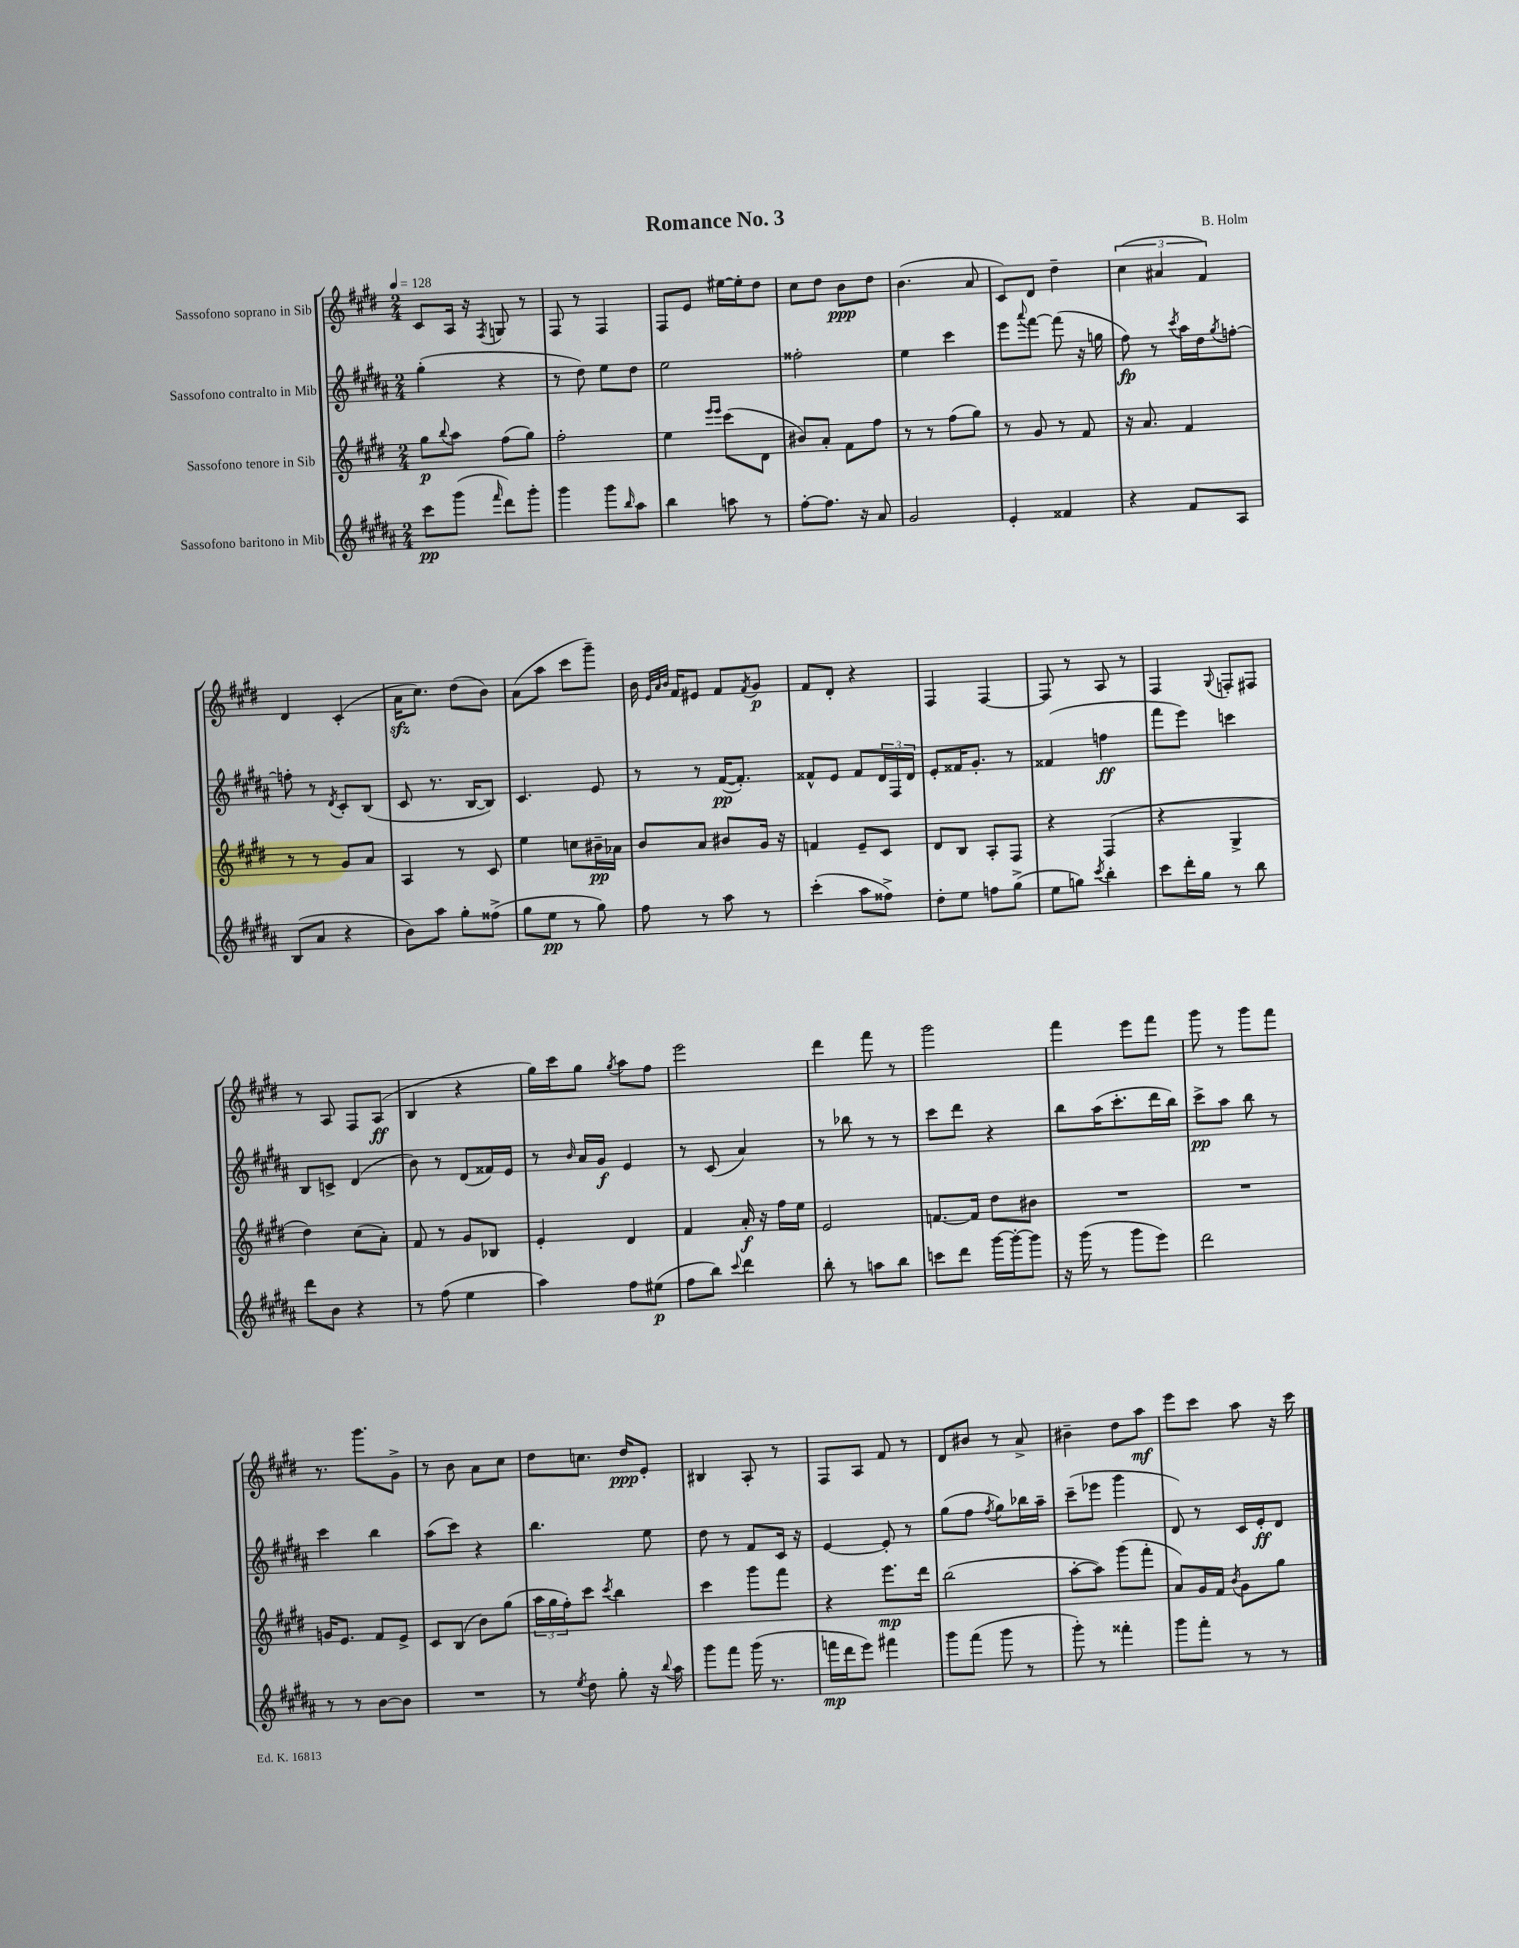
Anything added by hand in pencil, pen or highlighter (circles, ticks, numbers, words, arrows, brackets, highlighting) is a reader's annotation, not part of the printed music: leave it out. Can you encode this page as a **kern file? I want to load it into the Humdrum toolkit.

**kern	**kern	**kern	**kern
*staff4	*staff3	*staff2	*staff1
*clefG2	*clefG2	*clefG2	*clefG2
*k[f#c#g#d#a#]	*k[f#c#g#d#]	*k[f#c#g#d#a#]	*k[f#c#g#d#]
*M2/4	*M2/4	*M2/4	*M2/4
*MM128	*MM128	*MM128	*MM128
8ccc#\L	8gg#\L	(4gg#'\	8c#/L
.	8qqbb/	.	.
(8ggg#\J	8aa\J	.	16A/Jk
.	.	.	16r
16qqfff#/	.	.	8qF#/
8ddd#\L)	(8ff#\L	4r	8G/
8ggg#'\J	8gg#\J)	.	8r
=	=	=	=
4ggg#\	2ff#'\	8r	8F#/
.	.	8dd#\)	8r
8ggg#\L	.	8ee\L	4F#/
16qqbb/	.	.	.
8aa#\J	.	8dd#\J	.
=	=	=	=
4bb\	4ee\	2ee\	8F#/L
.	.	.	8e/J
.	16qqeee/LL	.	.
.	16qqeee/JJ	.	.
8aa\	(8ccc#\L	.	[16ee#\LL
.	.	.	16ee#'\]J
8r	8d#\J	.	8dd#\J
=	=	=	=
[8ff#'\L	8b#/L)	2ff##'\	8cc#\L
8.ff#\]J	8a'/J	.	8dd#\J
.	8f#\L	.	8b\L
16r	.	.	.
8a#/	8ff#\J	.	8dd#\J
=	=	=	=
2g#/	8r	4ee\	(4.b\
.	8r	.	.
.	(8ff#\L	4ccc#\	.
.	8gg#\J)	.	8a/
=	=	=	=
4e'/	8r	8eee\L	8c#/L)
.	.	8qqaaa#/	.
.	8g#/	[8fff#\J	8d#/J
4f##/	8r	(8fff#\]	4dd#~\
.	8f#/	16r	.
.	.	16gg\	.
=	=	=	=
4r	16r	8ff#\)	(6cc#\
.	8.a/	.	.
.	.	8r	.
.	.	.	6a#/
.	.	8qccc#/	.
8f#/L	4f#/	16aa#\LL	.
.	.	16dd#\J	.
.	.	.	6f#/)
.	.	8qgg#/	.
8A#/J	.	[8ff'\J	.
=	=	=	=
(8B/L	8r	8ff'\]	4d#/
8a#/J	8r	8r	.
.	.	8qd#/	.
4r	8g#/L	8c#'/L	(4c#'/
.	8a/J	(8B/J	.
=	=	=	=
8b\L)	4A/	8c#/	16a\LK
.	.	.	8.cc#\J)
8aa#\J	.	8.r	.
8gg#'\L	8r	.	(8dd#\L
.	.	[16B/LK	.
(8ff##^\J	8c#/	8B/]J)	8b\J)
=	=	=	=
8gg#\L	4ee\	4.c#/	(8a\L
8ee\J	.	.	8aa\J
8r	8cc\L	.	8ccc#\L
8gg#\)	16b#~\L	8e/	8ggg#~\J)
.	16a-\JJ	.	.
=	=	=	=
8ff#\	8b/L	8r	16b\
.	.	.	32qqe/LLL
.	.	.	32qqa/
.	.	.	32qqb/JJJ
.	.	.	16f#/LK
8r	8a/J	8r	8e#/J
8aa#\	8b#/L	([16f#/LK	8f#/L
.	.	8.f#'/]J)	.
.	.	.	8qf#/
8r	16g#/Jk	.	8g#/J
.	16r	.	.
=	=	=	=
(4ccc#'\	4f/	8f##^^/L	8f#/L
.	.	8e/J	8d#'/J
8aa#\L	8e~/L	8f##/L	4r
8ff##^\J)	8c#/J	24d#/L	.
.	.	24F#/	.
.	.	24d#/JJ	.
=	=	=	=
8dd#'\L	8d#/L	8e'/L	4F#/
8ee\J	8B/J	16f##/K	.
.	.	8.g#'/J	.
8ff\L	8A'/L	.	[4F#/
(8gg#^\J	8F#/J	8r	.
=	=	=	=
8ee\L	4r	(4f##/	8F#/]
8gg\J)	.	.	8r
8qccc#/	.	.	.
4bb'\	(4F#/	4ff\	8A/
.	.	.	8r
=	=	=	=
8ccc#\L	4r	8fff#\L	4F#/
16ddd#'\L	.	8eee\J)	.
16gg#\JJ	.	.	.
.	.	.	8qqG#/
8r	4G#^/	4ccc\	8F'/L
8bb\	.	.	8F#/J
=	=	=	=
8ddd#\L	4dd#\)	8B/L	8r
8b\J	.	8c^/J	8A/
4r	(8cc#\L	(4d#/	8F#/L
.	8a'\J)	.	(8A/J
=	=	=	=
8r	8f#/	8b\)	4B/
(8ff#\	8r	8r	.
4ee\	8g#/L	(8d#/L	4r
.	8B-/J	16f##/L)	.
.	.	16e/JJ	.
=	=	=	=
4aa#\)	4e'/	8r	16gg#\LL)
.	.	.	16ccc#\J
.	.	16qqb/	.
.	.	16a#/LL	8gg#\J
.	.	16g#/JJ	.
.	.	.	8qgg#/
8ff#\L	4d#/	4e/	8aa\L
(8ee#\J	.	.	8ff#\J
=	=	=	=
8ff#\L	4f#/	8r	2eee\
8bb\J)	.	(8c#/	.
8qqccc#/	.	.	.
4ddd#\	16a'/	4a#/)	.
.	16r	.	.
.	16ff#\LL	.	.
.	16ee\JJ	.	.
=	=	=	=
8bb'\	2e/	8r	4ddd#\
8r	.	8bb-\	.
8aa\L	.	8r	8fff#\
8bb\J	.	8r	8r
=	=	=	=
8ccc\L	[8.f/L	8ccc#\L	2ggg#\
8ddd#\J	.	8ddd#\J	.
.	16f/]Jk	.	.
[16ggg#\LL	8dd#\L	4r	.
16ggg#'\_J	.	.	.
8ggg#\]J	8b#\J	.	.
=	=	=	=
16r	2r	8bb\L	4fff#\
(16ggg#\	.	.	.
8r	.	(16aa#\K	.
.	.	8.ccc#'\	.
8ggg#\L	.	.	8eee\L
8eee\J)	.	16ddd#\L	8fff#\J
.	.	16bb\JJ)	.
=	=	=	=
2ddd#\	2r	8ccc#^\L	8ggg#\
.	.	8aa#\J	8r
.	.	8bb\	8ggg#\L
.	.	8r	8fff#\J
=	=	=	=
8r	16g/LK	4ccc#\	8.r
.	8.e/J	.	.
8r	.	.	.
.	.	.	8.ggg#\L
[8b\L	8f#/L	4bb\	.
8b\]J	8e^/J	.	8g#^\J
=	=	=	=
2r	8c#/L	(8aa#\L	8r
.	(8B/J	8ccc#\J)	8b\
.	8b\L)	4r	8a\L
.	(8gg#\J	.	8cc#\J
=	=	=	=
8r	24aa\LL	4.bb\	8dd#\L
.	24gg#\	.	.
.	24ff#'\J)	.	.
8qee/	.	.	.
8dd#\	8ccc#\J	.	8.cc\J
.	8qccc#/	.	.
8gg#'\	4bb\	.	.
.	.	.	16dd#/LK
16r	.	8ee\	8e'/J
8qqbb/	.	.	.
16aa#\	.	.	.
=	=	=	=
8ggg#\L	4ccc#\	8dd#\	4B#/
8fff#\J	.	8r	.
(16ggg#\	8ggg#\L	8f#/L	8A'/
8.r	.	.	.
.	8fff#\J	16c#/Jk	8r
.	.	16r	.
=	=	=	=
16fff\LL	4r	[4e/	8F#/L
16ddd#\J	.	.	.
8eee\J)	.	.	8A/J
4fff#\	8.eee\L	8e'/]	8f#/
.	.	8r	8r
.	16ddd#\Jk	.	.
=	=	=	=
8ggg#\L	(2bb\	(8gg#\L	8d#/L
(8fff#\J	.	8ff#\J	8b#/J
.	.	8qff#/	.
8ggg#\	.	8gg#\L)	8r
8r	.	16bb-\L	8a^/
.	.	16aa#~\JJ	.
=	=	=	=
8ggg#'\)	[8aa'\L	(8ccc#~\L	4b#~\
8r	8aa\]J)	8eee-\J	.
4fff##'\	(8ggg#\L	4ggg#\	8dd#\L
.	8fff#'\J	.	8aa\J
=	=	=	=
8ggg#\L	8a/L)	8d#/)	8eee\L
8fff#'\J	16g#/L	8r	8ccc#\J
.	16f#/JJ	.	.
.	8qb/	.	.
8r	8g#\L	16c#/LL	8aa\
.	.	16e'/J	.
8r	8gg#\J	8d#/J	16r
.	.	.	16ccc#\
==	==	==	==
*-	*-	*-	*-
